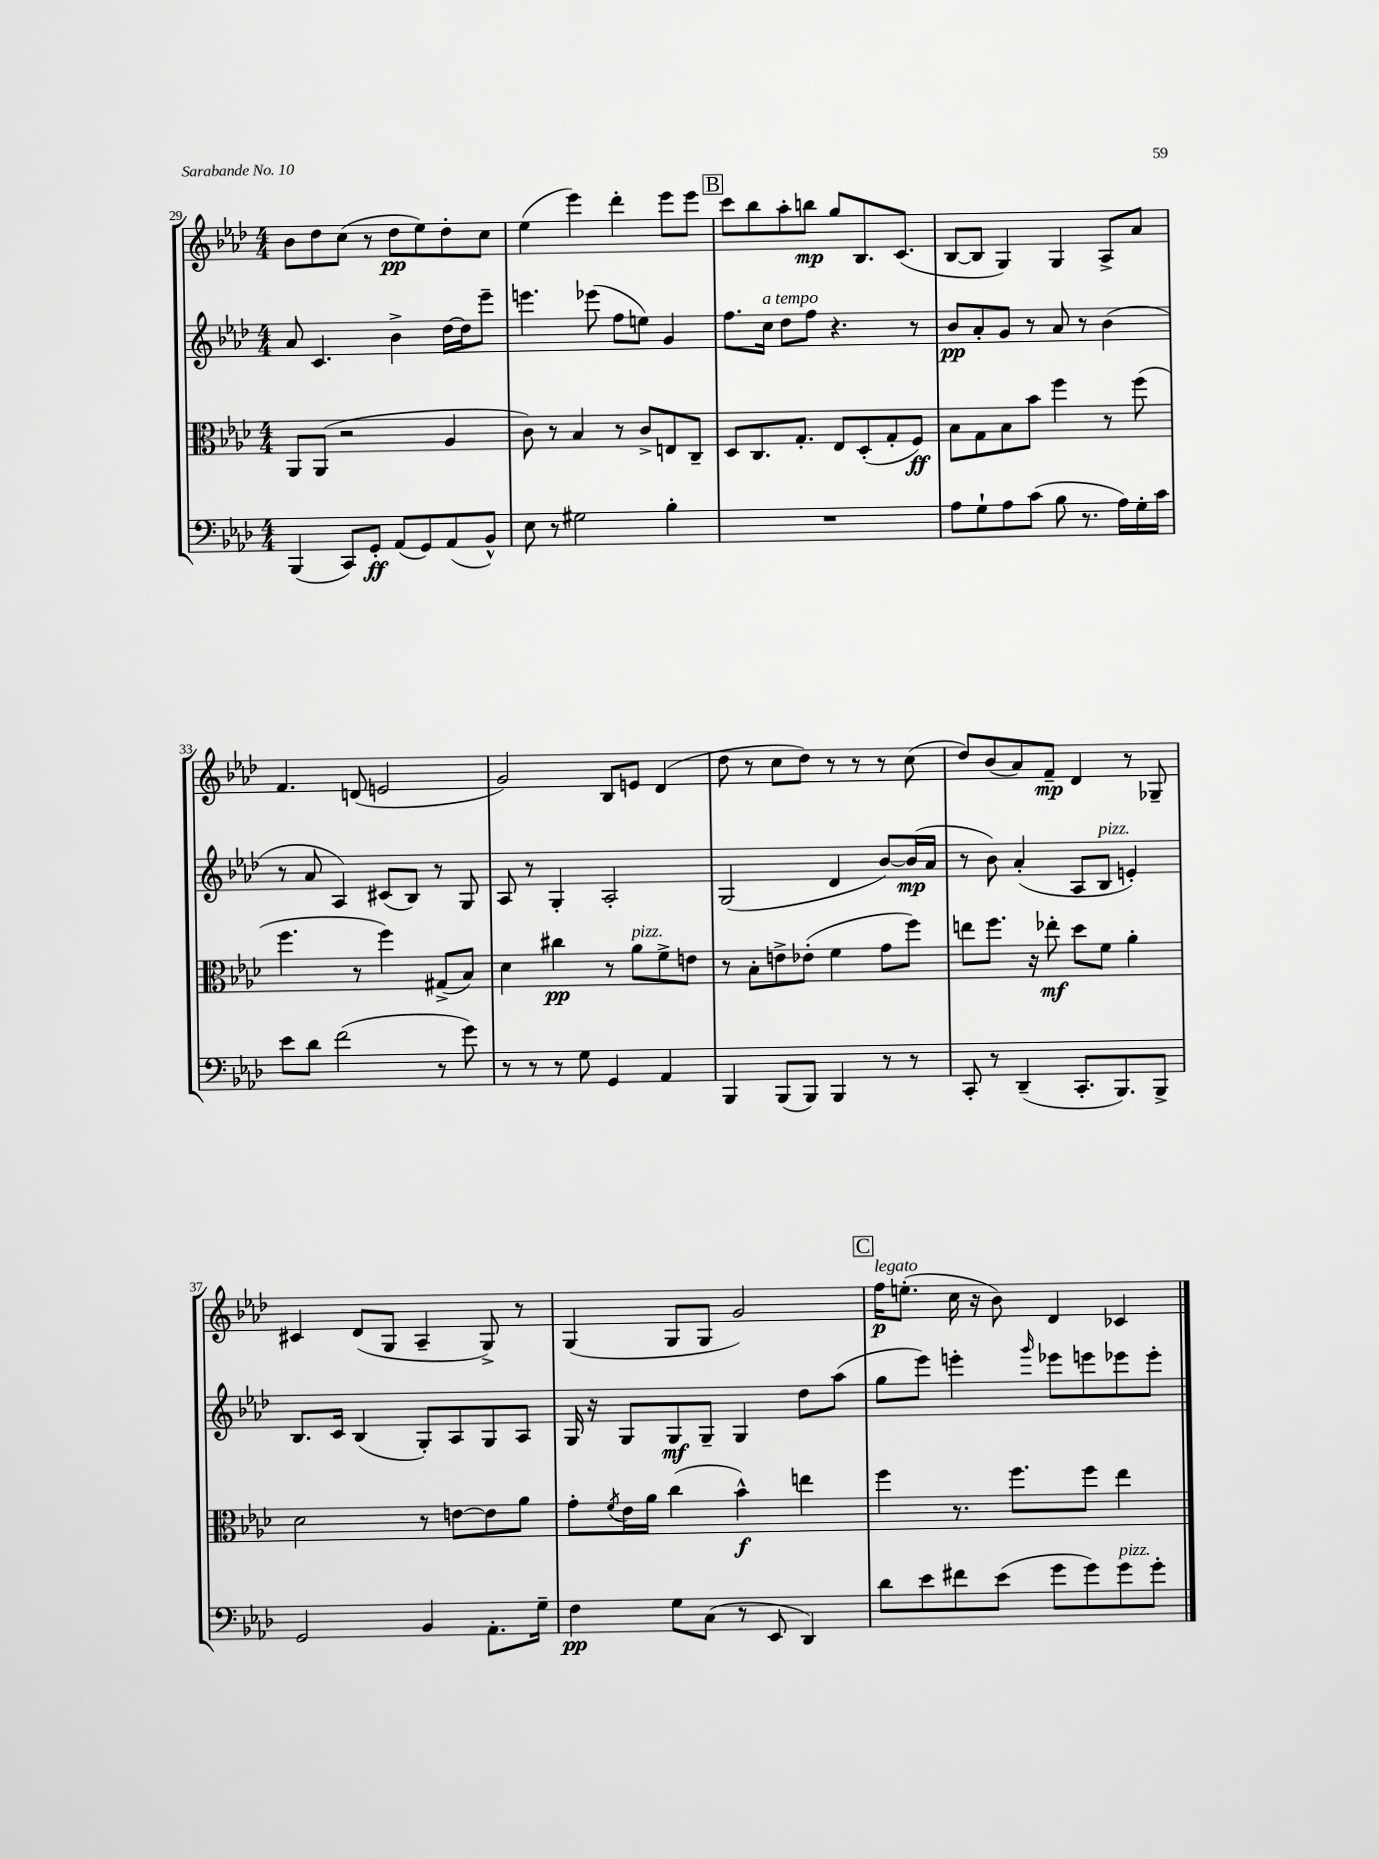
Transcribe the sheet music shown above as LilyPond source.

<<
\new StaffGroup <<
\new Staff = "s0" {
    \clef treble \key aes \major \numericTimeSignature \time 4/4
    bes'8 des''8 c''8( r8 des''8\pp ees''8) des''8-. c''8 |
    ees''4( ees'''4) des'''4-. ees'''8 ees'''8 |
    \mark \markup { \box "B" } c'''8 bes''8 aes''8-. b''8\mp g''8 bes8. c'8.( |
    bes8~ bes8 g4) g4 aes8-> aes'8 |
    f'4. d'8( e'2 |
    g'2) bes8 e'8 des'4( |
    des''8 r8 c''8 des''8) r8 r8 r8 c''8( |
    des''8) bes'8( aes'8) f'8--\mp des'4 r8 ges8-- |
    cis'4 des'8( g8 aes4-- g8->) r8 |
    g4( g8 g8 g'2) |
    \mark \markup { \box "C" } f''16\p^\markup { \italic "legato" } e''8.-.( c''16 r16 bes'8) des'4 ces'4 \bar "|." |
}
\new Staff = "s1" {
    \clef treble \key aes \major \numericTimeSignature \time 4/4
    aes'8 c'4. bes'4-> des''16~ des''16 ees'''8-- |
    e'''4. ees'''8( f''8 e''8) g'4 |
    \mark \markup { \box "B" } f''8. c''16^\markup { \italic "a tempo" } des''8 f''8 r4. r8 |
    bes'8\pp aes'8-. g'8 r8 aes'8 r8 bes'4( |
    r8 aes'8 aes4) cis'8( bes8) r8 g8 |
    aes8 r8 g4-. aes2-. |
    g2( des'4 bes'8~) bes'16\mp( aes'16 |
    r8 bes'8) aes'4-.( aes8 bes8^\markup { \italic "pizz." } e'4-.) |
    bes8. c'16 bes4( g8-.) aes8 g8 aes8 |
    g16 r16 g8 g8\mf g8-- g4 des''8 aes''8( |
    \mark \markup { \box "C" } g''8 ees'''8) e'''4-. \grace { g'''16 } ees'''8 e'''8 ees'''8 ees'''8-. \bar "|." |
}
\new Staff = "s2" {
    \clef alto \key aes \major \numericTimeSignature \time 4/4
    aes,8 aes,8( r2 aes4 |
    c'8) r8 bes4 r8 c'8-> e8 c8-- |
    \mark \markup { \box "B" } des8 c8. g8.-. ees8 des8-.( g8-. f8\ff) |
    bes8 g8 bes8 bes'8 f''4 r8 f''8( |
    f''4. r8 f''4) gis8->( bes8) |
    des'4 cis''4\pp r8 aes'8^\markup { \italic "pizz." } f'8-> e'8 |
    r8 bes8-. e'8-> ees'8-.( f'4 g'8 f''8) |
    e''8 f''8. r16 ees''8-.\mf des''8 f'8 aes'4-. |
    des'2 r8 e'8~ e'8 aes'8 |
    g'8-. \acciaccatura { f'8 } ees'16 aes'16 c''4( bes'4-^\f) e''4 |
    \mark \markup { \box "C" } f''4 r8. f''8. f''8 ees''4 \bar "|." |
}
\new Staff = "s3" {
    \clef bass \key aes \major \numericTimeSignature \time 4/4
    bes,,4( c,8) g,8-.\ff aes,8( g,8) aes,8( bes,8-^) |
    ees8 r8 gis2 bes4-. |
    \mark \markup { \box "B" } R1 |
    aes8 g8-! aes8 c'8( bes8 r8. aes16) g16-. c'16 |
    ees'8 des'8 f'2( r8 g'8) |
    r8 r8 r8 g8 g,4 aes,4 |
    bes,,4 bes,,8( bes,,8) bes,,4 r8 r8 |
    c,8-. r8 des,4--( c,8.-. bes,,8.) bes,,8-> |
    g,2 bes,4 aes,8.-. g16-- |
    f4\pp g8 c8( r8 ees,8 des,4) |
    \mark \markup { \box "C" } des'8 ees'8 fis'8 ees'8( g'8 g'8) g'8^\markup { \italic "pizz." } g'8-. \bar "|." |
}
>>
>>
\layout { \context { \Score currentBarNumber = #29 } }
